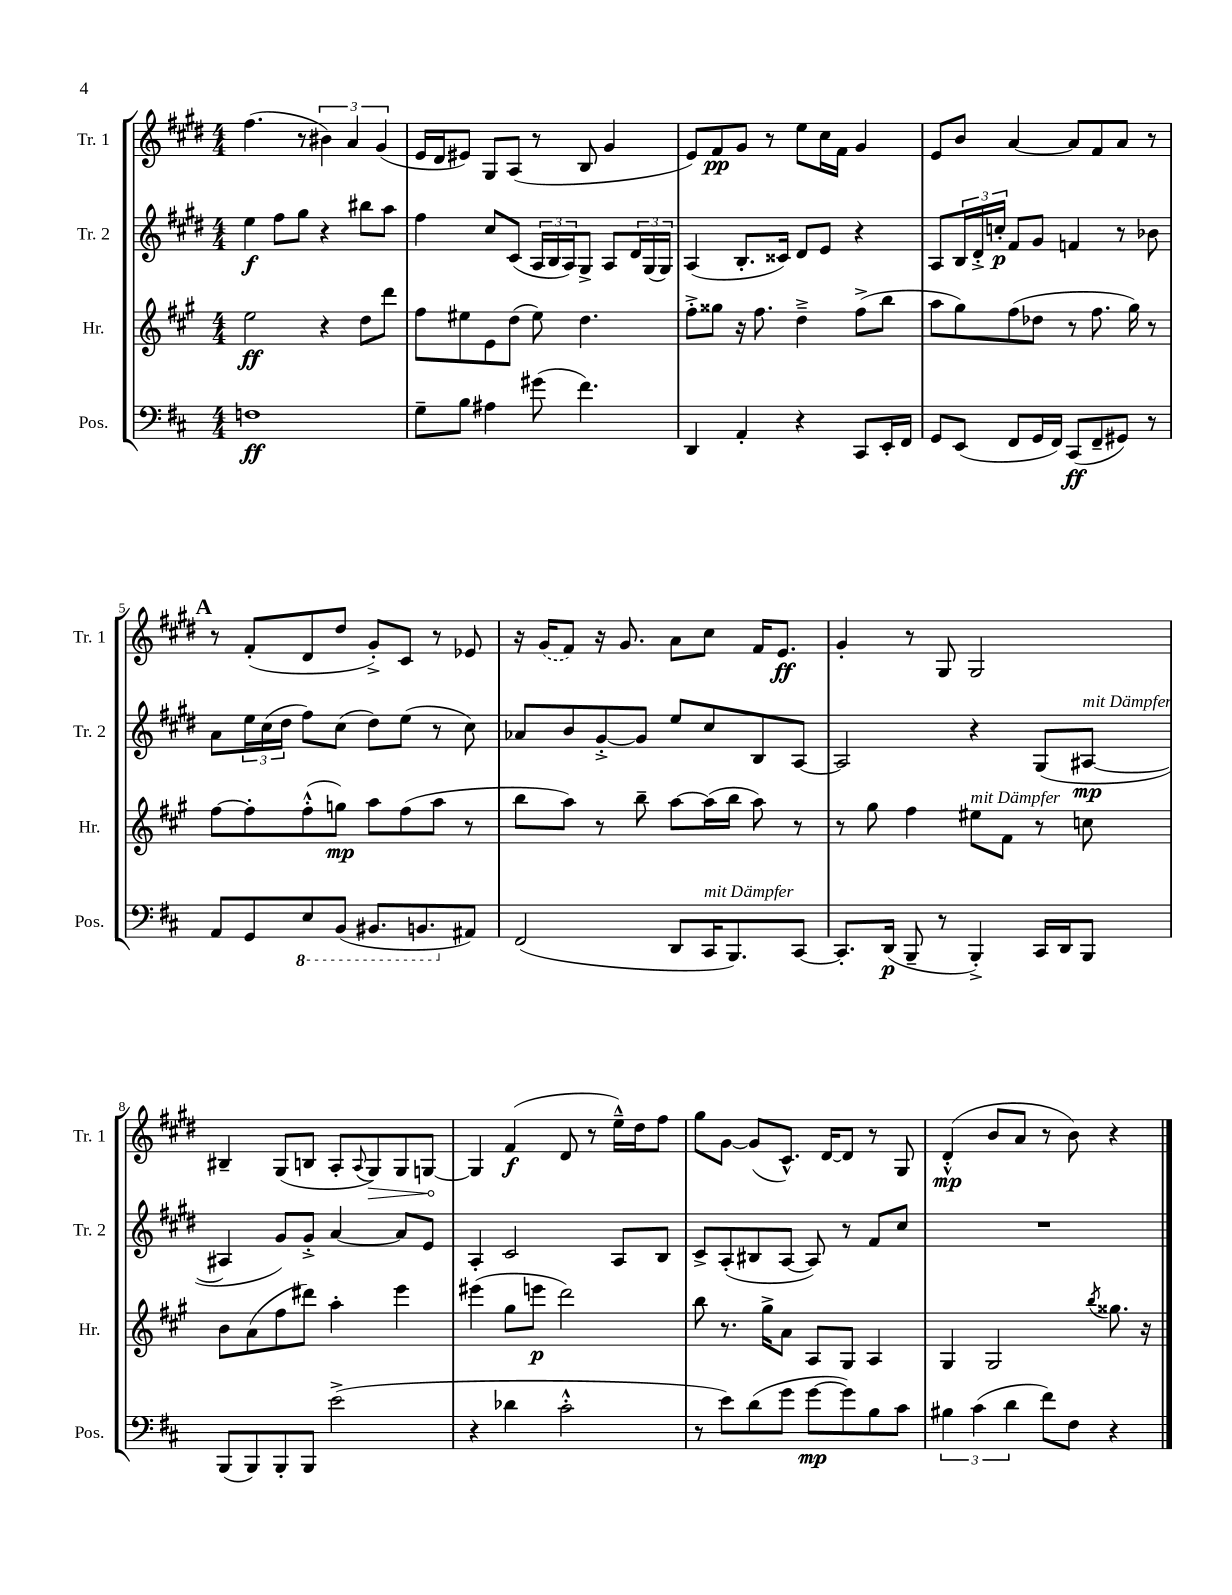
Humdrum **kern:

**kern	**kern	**kern	**kern
*staff4	*staff3	*staff2	*staff1
*clefF4	*clefG2	*clefG2	*clefG2
*k[f#c#]	*k[f#c#g#]	*k[f#c#g#d#]	*k[f#c#g#d#]
*M4/4	*M4/4	*M4/4	*M4/4
1F	2ee	4ee	(4.ff#
.	.	8ff#	.
.	.	8gg#	8r
.	4r	4r	6b#)
.	.	.	6a
.	8dd	8bb#	.
.	.	.	(6g#
.	8ddd	8aa	.
=	=	=	=
8G~	8ff#	4ff#	16e
.	.	.	16d#
8B	8ee#	.	8e#)
4A#	8e	8cc#	8G#
.	(8dd	(8c#	(8A
(8g#	8ee#)	24A	8r
.	.	24B	.
.	.	24A)	.
4.f#)	4.dd	8G#^	8B
.	.	8A	4g#
.	.	24d#	.
.	.	(24G#	.
.	.	24G#)	.
=	=	=	=
4DD	8ff#'^	(4A	8e)
.	8gg##	.	8f#
4AA'	16r	8.B'	8g#
.	8.ff#	.	.
.	.	.	8r
.	.	16c##)	.
4r	4dd~^	8d#	8ee
.	.	8e	16cc#
.	.	.	16f#
8CC#	(8ff#^	4r	4g#
16EE'	8bb	.	.
16FF#	.	.	.
=	=	=	=
8GG	8aa	8A	8e
(8EE	8gg#)	24B	8b
.	.	24d#'^	.
.	.	24cc'	.
8FF#	(8ff#	8f#	[4a
16GG	8dd-	8g#	.
16FF#)	.	.	.
(8CC#	8r	4f	8a]
8FF#~	8.ff#	.	8f#
8GG#)	.	8r	8a
.	16gg#)	.	.
8r	8r	8b-	8r
=	=	=	=
8AA	[8ff#	8a	8r
8GG	8ff#']	24ee	(8f#'
.	.	(24cc#	.
.	.	24dd#	.
8EE	(8ff#'^^	8ff#)	8d#
(8BBB	8gg)	(8cc#	8dd#
8.BBB#	8aa	8dd#)	8g#'^)
.	(8ff#	(8ee	8c#
8.BBB	.	.	.
.	8aa	8r	8r
8AA#)	8r	8cc#)	8e-
=	=	=	=
(2FF#	8bb	8a-	16r
.	.	.	(16g#
.	8aa)	8b	8f#)
.	8r	[8g#'^	16r
.	.	.	8.g#
.	8bb~	8g#]	.
8DD	[8aa	8ee	8a
16CC#	(16aa]	8cc#	8cc#
8.BBB)	16bb	.	.
.	8aa)	8B	16f#
.	.	.	8.e
[8CC#	8r	[8A	.
=	=	=	=
8.CC#']	8r	2A]	4g#'
.	8gg#	.	.
(16DD	.	.	.
8BBB~	4ff#	.	8r
8r	.	.	8G#
4BBB'^)	8ee#	4r	2G#
.	8f#	.	.
16CC#	8r	(8G#	.
16DD	.	.	.
8BBB	8cc	[8A#	.
=	=	=	=
(8BBB	8b	4A#]	4B#~
8BBB)	(8a	.	.
8BBB'	8ff#	8g#)	(8G#
8BBB	8ddd#)	8g#'^	8B
(2e^	4aa'	[4a	8A'
.	.	.	8qqA
.	.	.	8G#)
.	4eee	8a]	8G#
.	.	8e	[8G
=	=	=	=
4r	(4eee#	4A'	4G]
4d-	8gg#	2c#	(4f#
.	8eee	.	.
2c#'^^	2ddd)	.	8d#
.	.	.	8r
.	.	8A	16ee~^^)
.	.	.	16dd#
.	.	8B	8ff#
=	=	=	=
8r	8bb	8c#^	8gg#
8e)	8.r	(8A'	[8g#
(8d	.	8B#	(8g#]
.	16gg#^	.	.
8g	8a	[8A	8.c#^^)
[8g	8A	8A])	.
.	.	.	[16d#
8g])	8G#	8r	8d#]
8B	4A	8f#	8r
8c#	.	8cc#	8G#
=	=	=	=
6B#	4G#	1r	(4d#'^^
(6c#	.	.	.
.	2G#	.	8b
6d	.	.	.
.	.	.	8a
8f#)	.	.	8r
8F#	.	.	8b)
.	8qbb	.	.
4r	8.gg##	.	4r
.	16r	.	.
==	==	==	==
*-	*-	*-	*-
